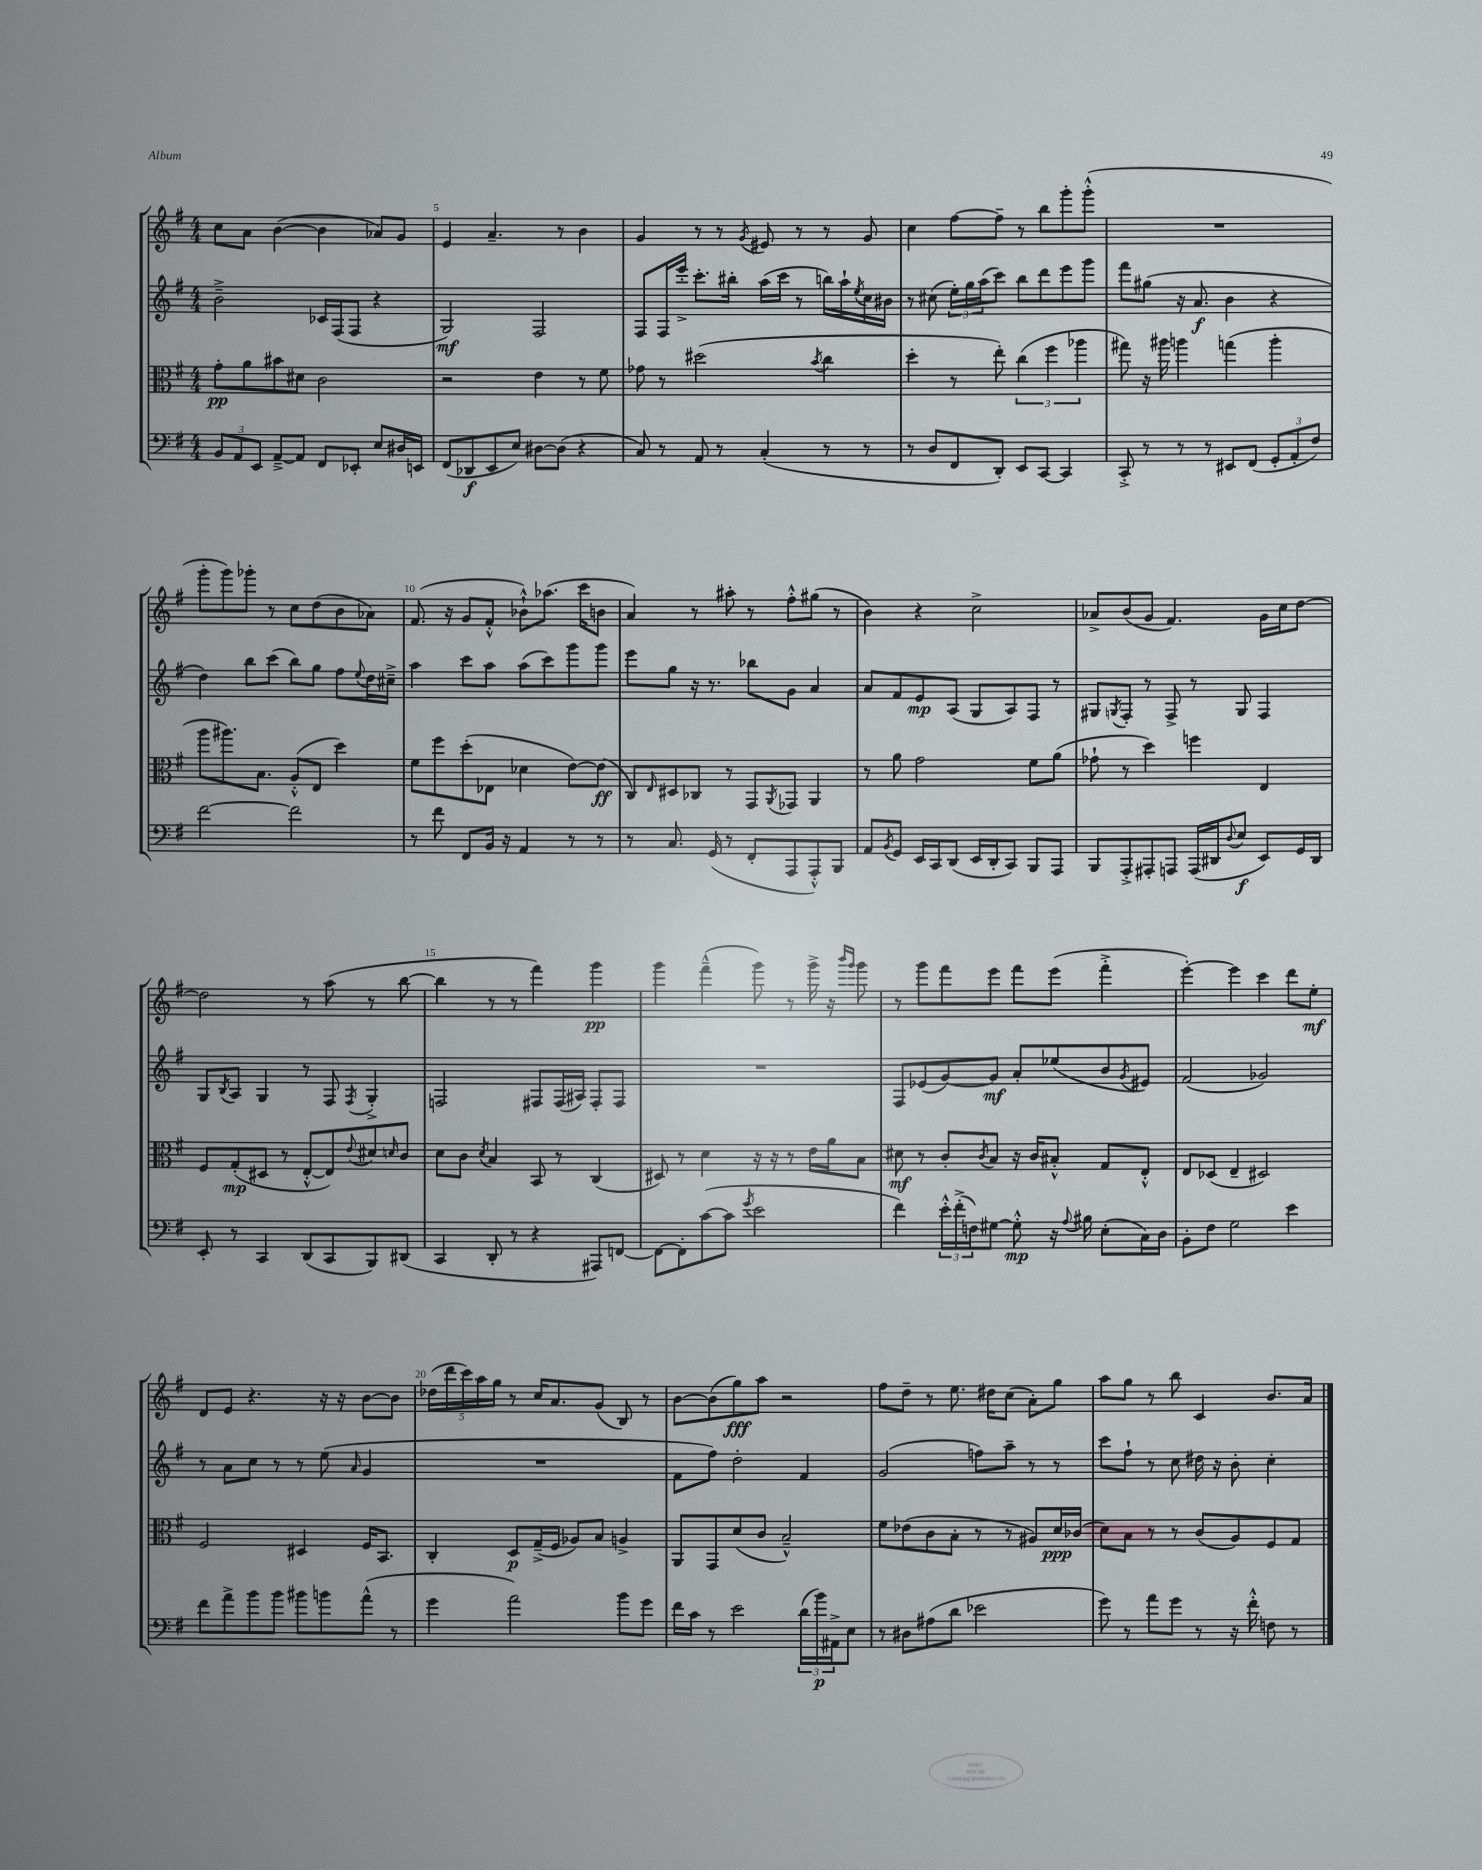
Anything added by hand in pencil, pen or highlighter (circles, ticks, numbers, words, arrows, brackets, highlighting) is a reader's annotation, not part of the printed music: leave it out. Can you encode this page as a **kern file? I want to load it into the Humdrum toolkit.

**kern	**kern	**kern	**kern
*staff4	*staff3	*staff2	*staff1
*clefF4	*clefC3	*clefG2	*clefG2
*k[f#]	*k[f#]	*k[f#]	*k[f#]
*M4/4	*M4/4	*M4/4	*M4/4
12BB	8g'	2b~^	8cc
12AA	.	.	.
.	8a	.	8a
12EE	.	.	.
[8AA~^	8b#	.	([4b
8AA]	8d#	.	.
8FF#	2c	16c-	4b]
.	.	(16F#	.
8EE-'	.	8F#	.
8E	.	4r	8a-)
16D#	.	.	8g
16EE	.	.	.
=	=	=	=
(8FF#	2r	2G)	4e
8DD-	.	.	.
8EE	.	.	4.a~
8E)	.	.	.
[8D#	4e	2F#	.
(8D#]	.	.	8r
4r	8r	.	4b
.	8f#	.	.
=	=	=	=
8C)	8g-	8F#	4g
8r	8r	16F#	.
.	.	16eee'^	.
8AA	(2dd#	8.ccc'	8r
8r	.	.	8r
.	.	16bb#'	.
.	.	.	8qg
(4C'	.	(16aa	8e#
.	.	16ccc	.
.	.	8r	8r
.	8qb	.	.
8r	4cc	16bb)	8r
.	.	16aa`	.
.	.	8qee	.
8r	.	16cc	8g
.	.	16b#	.
=	=	=	=
8r	4dd'	8r	4cc
8D	.	(8cc#	.
8FF#	8r	24ee')	[8ff#
.	.	24gg	.
.	.	(24aa	.
8DD')	8ee')	8ccc)	8ff#~]
8EE	(6cc	8bb	8r
[8CC	.	8ddd	8bb
.	6ff#	.	.
4CC]	.	8eee	8ggg'
.	6aa-	.	.
.	.	8ggg	(8ggg'^^
=	=	=	=
8CC'^	8gg#)	8fff#	1r
8r	16r	(8gg#	.
.	16aa#	.	.
8r	4aa	16r	.
.	.	8.a	.
8r	.	.	.
8EE#	(4gg	4b	.
(8FF#	.	.	.
12GG'	4aa'	4r	.
12AA'	.	.	.
12F#)	.	.	.
=	=	=	=
[2f#	8aa	4dd)	8ggg'
.	8.aa#)	.	8ggg)
.	.	8bb	8ggg-'
.	8.B	.	.
.	.	(8ccc	8r
2f#]	(8A'^^	8bb)	8cc
.	8E	8gg	(8dd
.	4dd)	8ff#	8b
.	.	8qqee	.
.	.	16dd	8a-)
.	.	16cc#~^	.
=	=	=	=
8r	8f#	4aa	(8.f#
8f#	8ff#	.	.
.	.	.	16r
8FF#	(8dd'	8ccc	8g
16BB	8E-	8aa	8f#'^^
16r	.	.	.
4AA	4d-	(8aa	8b-`^^)
.	.	8ccc)	(8.aa-
8r	[8e)	8ggg	.
.	.	.	16ccc
8r	(8e]	8ggg	8b
=	=	=	=
8r	8C)	8eee	4a)
.	16qqE	.	.
8.C	8D#	8gg	.
.	8C-	16r	8r
(16GG	.	8.r	.
8r	8r	.	8aa#'
8FF#'	8GG	8bb-	8r
.	8qAA	.	.
8AAA	8GG-	8g	8ff#'^^
8AAA'^^)	4AA	4a	(8gg#
8BBB	.	.	8r
=	=	=	=
8AA	8r	8a	4b)
8qBB	.	.	.
8GG	8a	8f#	.
16EE	2g	8e	4r
16CC	.	.	.
(8DD	.	(8A	.
16EE	.	8G	2cc^
16DD'	.	.	.
8CC)	.	8A)	.
8BBB	8f#	8F#	.
8AAA	(8a	8r	.
=	=	=	=
8BBB	8g-`	8G#	8a-^
.	.	8qG	.
8AAA'^	8r	8F#'	(8b
8AAA#'	4dd)	8r	8g
8AAA	.	8F#^	4.f#)
(16AAA	4ff	8r	.
16DD#	.	.	.
8qqD	.	.	.
8E	.	8G	.
8EE)	4E	4F#	16g
.	.	.	16cc
16GG	.	.	[8dd
16DD#	.	.	.
=	=	=	=
8EE'	8F#	8G	2dd]
.	.	8qB	.
8r	(8G'	8A	.
4CC	8D#	4G	.
.	8r	.	.
(8DD	[8E'^^	8r	8r
8CC	8E])	8F#	(8aa
.	8qqe	8qF#	.
8BBB)	8d#	4G'^	8r
.	16qqd	.	.
(8DD#	8c	.	[8bb
=	=	=	=
4CC	8d	2F	4bb]
.	8c	.	.
.	8qd	.	.
8DD'	4B	.	8r
8r	.	.	8r
4r	8BB	8F#	4fff#)
.	8r	(16F#	.
.	.	16A#)	.
8AAA#)	(4C	8F#'	4ggg
[8FF	.	8F#	.
=	=	=	=
8FF_	8D#)	1r	4ggg
8FF']	8r	.	.
([8c	4d	.	(4fff#~^^
8c]	.	.	.
8qg	.	.	.
2e	16r	.	8ggg)
.	16r	.	.
.	8r	.	8r
.	16e	.	16ggg^
.	16a	.	16r
.	.	.	16qqbbb
.	.	.	16qqggg
.	8B	.	8ggg
=	=	=	=
4f#)	8d#	8F#	8r
.	8r	(8e-	8ggg
24e'^^	8c'	[8g)	8fff#
(24f#'^	.	.	.
24F)	.	.	.
.	8qc	.	.
[8G#	8B	8g]	8eee
8G#'^^]	16r	8a'	8fff#
.	16c	.	.
16r	8B#'^^	(8ee-	(8eee
8qqA	.	.	.
16B#	.	.	.
(8E'	8G	8b	4fff#'^
.	.	8qg	.
16C)	8E'^^	8e#)	.
16D	.	.	.
=	=	=	=
8BB'	8E	(2f#	[4eee')
8F#	(8D-	.	.
2G	4E~	.	4eee]
.	2D#)	2g-)	4ccc
4e	.	.	8ddd
.	.	.	8ee'
=	=	=	=
8f#	2F#	8r	8d
8a^	.	8a	8e
8b	.	8cc	4.r
8b	.	8r	.
8b#	4D#	8r	.
8b	.	(8ee	16r
.	.	.	16r
.	.	16qqa	.
(8a^^	16F#	4g	[8b
.	8.BB	.	.
8r	.	.	8b]
=	=	=	=
4g	4C'	1r	(20dd-
.	.	.	20ddd
.	.	.	20ccc)
.	.	.	20aa
.	.	.	20gg
2a)	8D	.	8r
.	(16G~^	.	16cc
.	16F#	.	8.a
.	8A-)	.	.
.	8B	.	(8g
8b	4A^	.	8B)
8g	.	.	8r
=	=	=	=
16f#	8AA	8f#	[8b
16c	.	.	.
8r	8GG	8ff#)	(8b]
2e	(8d	2dd'	8gg)
.	8c	.	8aa
.	2B~^^)	.	2r
(24d	.	4f#	.
24b)	.	.	.
24AA#^	.	.	.
8E	.	.	.
=	=	=	=
8r	8f#	(2g	8ff#
8D#	(8e-	.	8dd~
(8A#	8c	.	8r
8d	8B'	.	8.ee
2e-	8r	8ff)	.
.	.	.	16dd#
.	8r	8aa~	(8cc
.	8A#)	8r	8a')
.	16d	8r	8gg
.	(16c-	.	.
=	=	=	=
8g)	8d)	8ccc	8aa
8r	8B	8ff#`	8gg
8a	8r	8r	8r
8g	8r	8cc	8bb
8r	(8c	16dd#	4c
.	.	16r	.
16r	8A)	8b'	.
16f#'^^	.	.	.
8F	8F#	4cc'	8.b
8r	8G	.	.
.	.	.	16a
==	==	==	==
*-	*-	*-	*-
